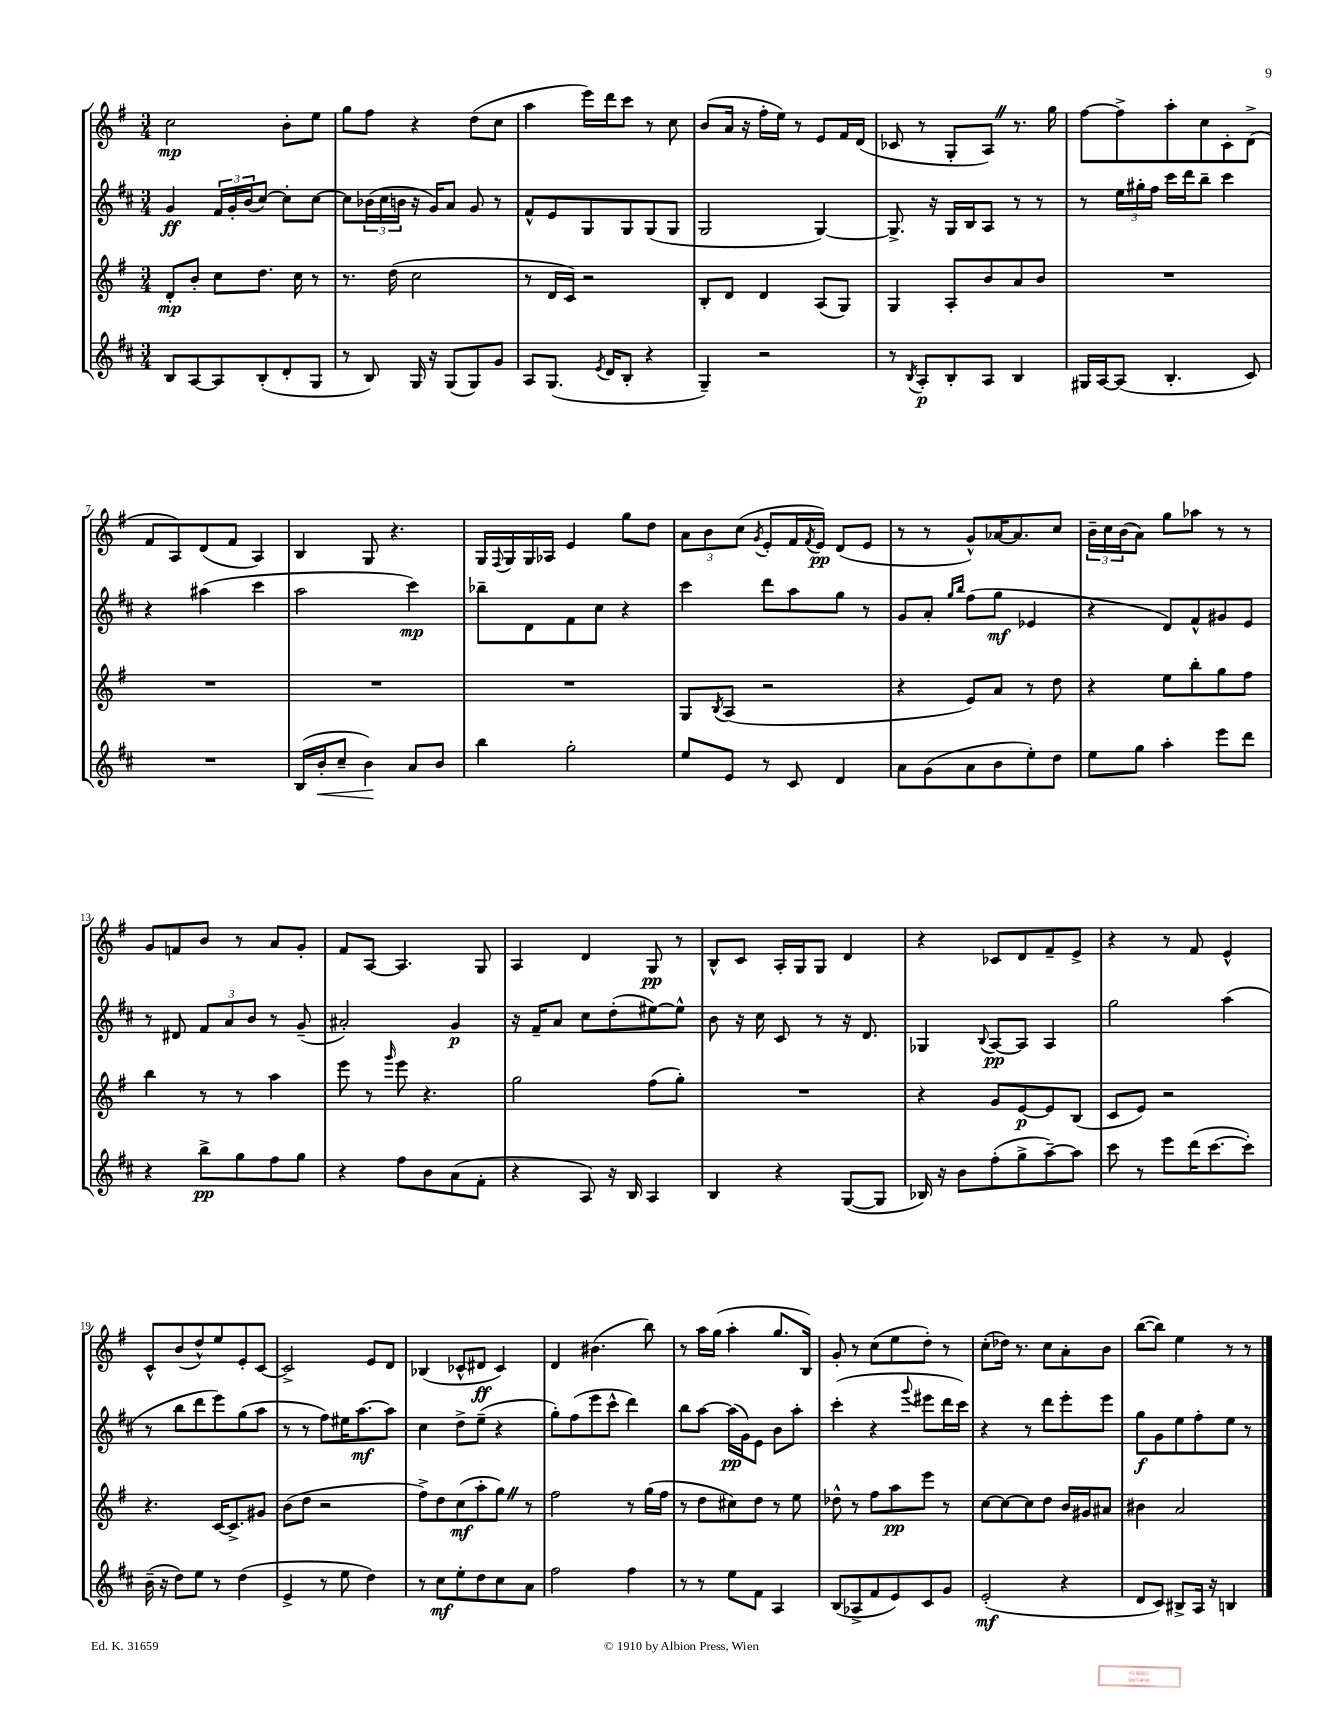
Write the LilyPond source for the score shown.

<<
\new StaffGroup <<
\new Staff = "s0" {
    \clef treble \key g \major \numericTimeSignature \time 3/4
    c''2\mp b'8-. e''8 |
    g''8 fis''8 r4 d''8( c''8 |
    a''4 e'''16) d'''16 c'''8 r8 c''8 |
    b'8( a'16 r16 fis''16-. e''16) r8 e'8 fis'16 d'16( |
    ces'8 r8 g8-. a8) \once \override BreathingSign.text = \markup { \musicglyph "scripts.caesura.straight" } \breathe r8. g''16 |
    fis''8~ fis''8-> a''8-. c''8 c'8-. d'8->( |
    fis'8 a8) d'8( fis'8 a4) |
    b4 g8 r4. |
    g16 \appoggiatura { fis8 } g16 g16 aes16 e'4 g''8 d''8 |
    \tuplet 3/2 { a'8 b'8 c''8( } \acciaccatura { g'8 } e'8-. fis'16 \acciaccatura { fis'8 } e'16\pp) d'8( e'8 |
    r8 r8 g'8-^) aes'16~ aes'8. c''8 |
    \tuplet 3/2 { b'16-- c''16 b'16( } a'8) g''8 aes''8 r8 r8 |
    g'8 f'8 b'8 r8 a'8 g'8-. |
    fis'8 a8~ a4. g8 |
    a4 d'4 g8\pp r8 |
    b8-^ c'8 a16-. g16 g8 d'4 |
    r4 ces'8 d'8 fis'8-- e'8-> |
    r4 r8 fis'8 e'4-^ |
    c'8-^ b'8( d''8-^) e''8 e'8-. c'8~ |
    c'2-> e'8 d'8 |
    bes4( ces'8-^ dis'8\ff ces'4) |
    d'4 bis'4.( b''8) |
    r8 a''16 g''16( a''4-. g''8. b16) |
    g'8-. r8 c''8( e''8 d''8-.) r8 |
    c''8-.( des''16) r8. c''8 a'8-. b'8 |
    b''8~( b''8) e''4 r8 r8 \bar "|." |
}
\new Staff = "s1" {
    \clef treble \key d \major \numericTimeSignature \time 3/4
    g'4\ff \tuplet 3/2 { fis'16 g'16-. b'16( } cis''8~) cis''8-. cis''8~ |
    cis''8 \tuplet 3/2 { bes'16( cis''16 b'16 } r16 g'16) a'8 g'8 r8 |
    fis'8-^ e'8 g8 g8 g8( g8 |
    g2 g4~) |
    g8.-> r16 g16 b16 a8 r8 r8 |
    r8 \tuplet 3/2 { e''16 gis''16-. fis''16 } cis'''16 d'''16 b''8-- cis'''4 |
    r4 ais''4( cis'''4 |
    a''2 cis'''4\mp) |
    bes''8-- d'8 fis'8 cis''8 r4 |
    cis'''4 d'''8 a''8 g''8 r8 |
    g'8 a'8-. \grace { g''16 b''16 } fis''8( g''8\mf ees'4 |
    r4 d'8) fis'8-^ gis'8 e'8 |
    r8 dis'8 \tuplet 3/2 { fis'8 a'8 b'8 } r8 g'8--( |
    ais'2-.) g'4\p |
    r16 fis'16-- a'8 cis''8 d''8-.( eis''8~) eis''8-^ |
    b'8 r16 cis''16 cis'8 r8 r16 d'8. |
    ges4 \appoggiatura { b8 } a8~\pp a8 a4 |
    g''2 a''4( |
    r8 b''8 d'''8 e'''8) g''8( a''8 |
    r8 r8 fis''8) eis''16 a''8.~\mf a''8 |
    cis''4 d''8-> e''8--( r4 |
    g''8-.) fis''8( e'''8 cis'''8-^ d'''4) |
    b''8 a''8~ a''16\pp( g'16) e'8 b'8 a''8-. |
    cis'''4-.( r4 \appoggiatura { g'''8 } eis'''8 d'''16 cis'''16) |
    r4 r8 d'''8 e'''8-. e'''8 |
    g''8\f g'8 e''8 fis''8-. e''8 r8 \bar "|." |
}
\new Staff = "s2" {
    \clef treble \key g \major \numericTimeSignature \time 3/4
    d'8-.\mp b'8-. c''8 d''8. c''16 r8 |
    r8. d''16( c''2 |
    r8 d'16 c'16) r2 |
    b8-. d'8 d'4 a8( g8) |
    g4 a8-. b'8 a'8 b'8 |
    R2. |
    R2. |
    R2. |
    R2. |
    g8 \acciaccatura { b8 } a8( r2 |
    r4 e'8) a'8 r8 d''8 |
    r4 e''8 b''8-. g''8 fis''8 |
    b''4 r8 r8 a''4 |
    e'''8 r8 \grace { g'''16 } e'''8 r4. |
    g''2 fis''8( g''8-.) |
    R2. |
    r4 g'8 e'8~\p e'8 b8( |
    c'8 e'8) r2 |
    r4. c'16~ c'8.-> gis'8 |
    b'8( d''8 r2 |
    fis''8->) d''8 c''8\mf( a''8-. g''8) \once \override BreathingSign.text = \markup { \musicglyph "scripts.caesura.straight" } \breathe r8 |
    fis''2 r8 g''16( fis''16 |
    r8 d''8 cis''8) d''8 r8 e''8 |
    des''8-^ r8 fis''8 a''8\pp e'''8 r8 |
    c''8~ c''8~ c''8 d''8 b'16 gis'16 ais'8 |
    bis'4 a'2 \bar "|." |
}
\new Staff = "s3" {
    \clef treble \key d \major \numericTimeSignature \time 3/4
    b8 a8~ a8 b8-.( d'8-. g8 |
    r8 b8) g16 r16 g8( g8) g'8 |
    a8 g8.( \acciaccatura { e'8 } d'16 b8-. r4 |
    g4--) r2 |
    r8 \acciaccatura { b8 } a8-.\p b8-. a8 b4 |
    gis16 a16~ a8( b4.-. cis'8) |
    R2. |
    b16( b'16-.\< cis''8-- b'4\!) a'8 b'8 |
    b''4 g''2-. |
    e''8 e'8 r8 cis'8 d'4 |
    a'8 g'8( a'8 b'8 e''8-.) d''8 |
    e''8 g''8 a''4-. e'''8 d'''8 |
    r4 b''8->\pp g''8 fis''8 g''8 |
    r4 fis''8 b'8 a'8( fis'8-. |
    r4 a8) r16 b16 a4 |
    b4 r4 g8~( g8 |
    bes16) r16 b'8 fis''8-.( g''8-> a''8~--) a''8 |
    cis'''8 r8 e'''8 d'''16( cis'''8.~ cis'''8-.) |
    b'16--( r16 d''8) e''8 r8 d''4( |
    e'4-> r8 e''8 d''4) |
    r8 cis''8\mf e''8-. d''8 cis''8 a'8 |
    fis''2 fis''4 |
    r8 r8 e''8 fis'8 a4 |
    b8( aes8-> fis'8 e'8) cis'8 g'8 |
    e'2-.\mf( r4 |
    d'8 cis'8) bis8-> a16 r16 b4 \bar "|." |
}
>>
>>
